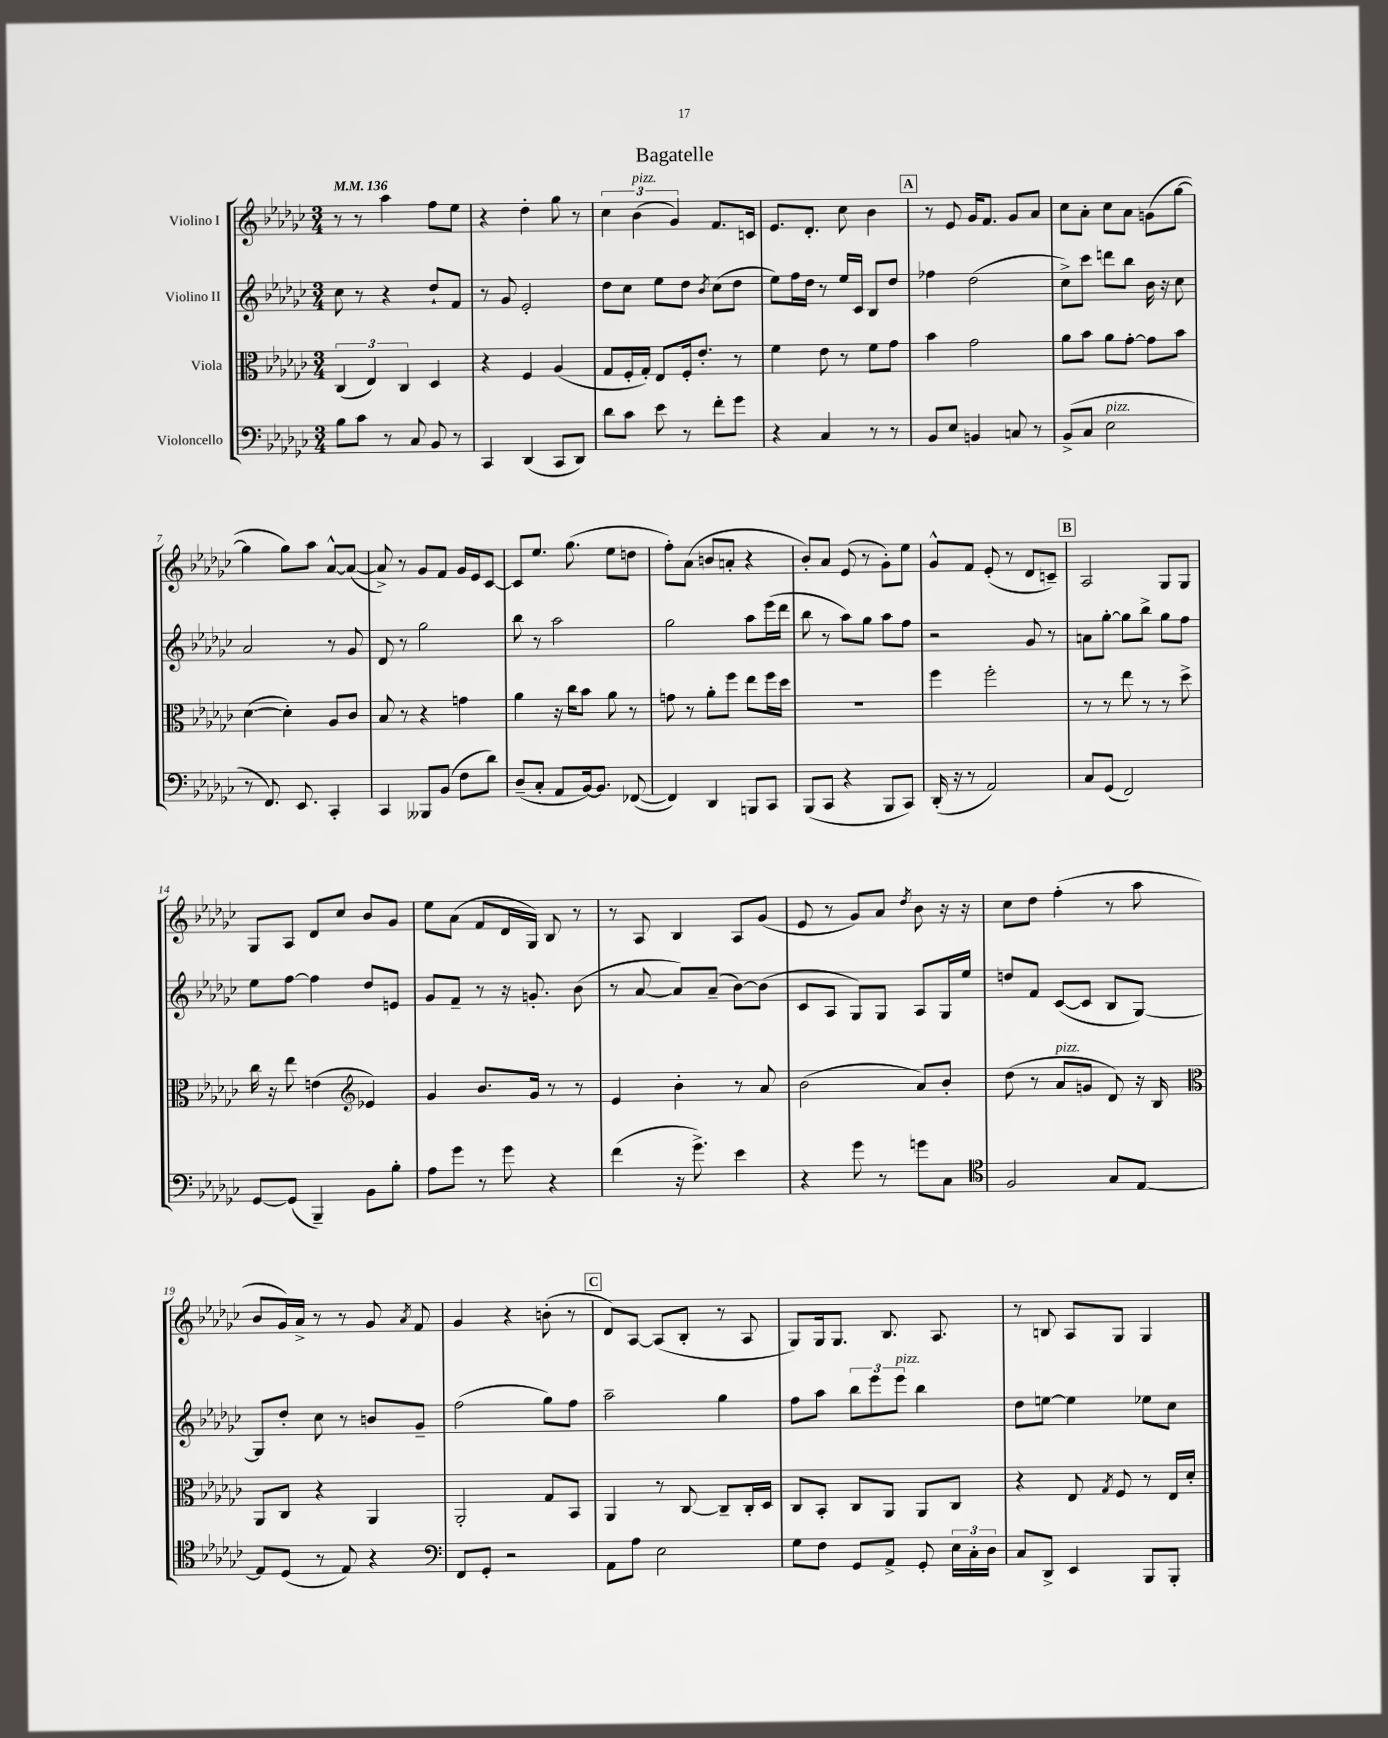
\header { title = "Bagatelle" }
<<
\new StaffGroup <<
\new Staff = "s0" \with { instrumentName = "Violino I" } {
    \clef treble \key ges \major \numericTimeSignature \time 3/4 \tempo 4 = 136
    \autoBeamOff r8 r8 aes''4 f''8[ ees''8] |
    r4 des''4-. ges''8 r8 |
    \tuplet 3/2 { ces''4 bes'4^\markup { \italic "pizz." }( ges'4) } f'8.[ c'16] |
    ees'8.[ des'8.]-. ces''8 bes'4 |
    \mark \markup { \box "A" } r8 ees'8 ges'16[ f'8.] ges'8[ aes'8] |
    ces''8[ aes'8]-. ces''8[ aes'8] g'8[( ges''8]~ |
    ges''4 ges''8[) aes''8] aes'8[~-^ aes'8]~( |
    aes'8->) r8 ges'8[ f'8] ges'16[ ees'16 ces'8]~ |
    ces'8[ ees''8.] ges''8.( ees''8[ d''8] |
    f''8[-.) aes'8]( b'8[ a'8]-. r4 |
    bes'8[-.) aes'8] ees'8( r8 ges'8[-.) ees''8] |
    ges'8[-^ f'8] ees'8-.( r8 des'8[ c'8]--) |
    \mark \markup { \box "B" } aes2 ges8[ ges8] |
    ges8[ aes8] des'8[ ces''8] bes'8[ ges'8] |
    ees''8[ aes'8]( f'8[ des'16 ges16]) bes8 r8 |
    r8 aes8 bes4 aes8[ ges'8]( |
    ees'8 r8 ges'8[) aes'8] \acciaccatura { des''8 } bes'8 r16 r16 |
    ces''8[ des''8] f''4-.( r8 aes''8 |
    bes'8[ ges'16) aes'16]-> r8 r8 ges'8 \acciaccatura { aes'8 } f'8 |
    ges'4 r4 b'8-.( r8 |
    \mark \markup { \box "C" } des'8[) aes8]~ aes8[( bes8]-. r8 aes8 |
    ges8[) ges16 ges8.] bes8. aes8. |
    r8 b8 aes8[ ges8] ges4 \bar "|." |
}
\new Staff = "s1" \with { instrumentName = "Violino II" } {
    \clef treble \key ges \major \numericTimeSignature \time 3/4
    \autoBeamOff ces''8 r8 r4 des''8[-! f'8] |
    r8 ges'8 ees'2-. |
    des''8[ ces''8] ees''8[ des''8] \acciaccatura { bes'8 } ces''8[( des''8] |
    ees''8[) f''16 des''16] r8 ees''16[ ces'16] bes8[ des''8] |
    \mark \markup { \box "A" } fes''4 des''2( |
    ces''8[->) ces'''8] d'''8[ bes''8] bes'16 r16 ces''8 |
    aes'2 r8 ges'8 |
    des'8 r8 ges''2 |
    bes''8 r8 aes''2 |
    ges''2 aes''8[ ees'''16( des'''16] |
    bes''8 r8 aes''8[) ges''8] aes''8[ f''8] |
    r2 ges'8 r8 |
    \mark \markup { \box "B" } a'8[ ges''8]~-. ges''8[ bes''8]-> ges''8[ f''8] |
    ees''8[ f''8]~ f''4 des''8[ e'8] |
    ges'8[ f'8]-- r8 r16 g'8.-. bes'8( |
    r8 aes'8~ aes'8[) aes'8]--( bes'8[~) bes'8]( |
    ces'8[ aes8] ges8[) ges8] aes8[ ges16 ees''16] |
    d''8[ f'8] ces'8[~( ces'8] bes8[ ges8]~) |
    ges8[ des''8]-. ces''8 r8 b'8[ ges'8]-- |
    f''2( ges''8[) f''8] |
    \mark \markup { \box "C" } aes''2-- ges''4 |
    f''8[ aes''8] \tuplet 3/2 { bes''8[ ees'''8 ees'''8]^\markup { \italic "pizz." } } bes''4 |
    des''8[ e''8]~ e''4 ees''8[ ces''8] \bar "|." |
}
\new Staff = "s2" \with { instrumentName = "Viola" } {
    \clef alto \key ges \major \numericTimeSignature \time 3/4
    \autoBeamOff \tuplet 3/2 { ces4( ees4) ces4 } des4 |
    r4 f4 aes4( |
    ges8[ f16-. ges16]-.) ees8[ f16-. ees'8.]-. r8 |
    f'4 ees'8 r8 f'8[ ges'8] |
    \mark \markup { \box "A" } bes'4 ges'2 |
    aes'8[ bes'8] aes'8[ ges'8]~-. ges'8[ bes'8] |
    des'4~( des'4-.) aes8[ ces'8] |
    bes8 r8 r4 g'4 |
    aes'4 r16 ces''16[ bes'8] aes'8 r8 |
    g'8 r8 aes'8[-. f''8] ees''8[ f''16 des''16] |
    R2. |
    f''4 f''2-. |
    \mark \markup { \box "B" } r8 r8 ees''8 r8 r8 des''8-> |
    ces''16 r16 ees''8 e'4( \clef treble ees'4) |
    ges'4 bes'8.[ ges'16] r8 r8 |
    ees'4 bes'4-. r8 aes'8 |
    bes'2( aes'8[) bes'8]-. |
    des''8( r8 aes'8[^\markup { \italic "pizz." } g'8] des'8) r16 bes16 |
    \clef alto aes,8[ ces8] r4 aes,4 |
    aes,2-. ges8[ bes,8] |
    \mark \markup { \box "C" } aes,4 r8 ces8~ ces8[-- ces16-. des16] |
    ces8[ bes,8]-. ces8[ aes,8] aes,8[ ces8] |
    r4 ees8 \acciaccatura { ges8 } f8 r8 ees16[ des'16]-. \bar "|." |
}
\new Staff = "s3" \with { instrumentName = "Violoncello" } {
    \clef bass \key ges \major \numericTimeSignature \time 3/4
    \autoBeamOff bes8[ ces'8] r8 ces8 bes,8 r8 |
    ces,4 des,4( ces,8[ des,8]) |
    des'8[ ces'8] ees'8 r8 f'8[-. ges'8] |
    r4 ces4 r8 r8 |
    \mark \markup { \box "A" } bes,8[ ees8] b,4 c8 r8 |
    bes,8[->( ces8] ees2^\markup { \italic "pizz." } |
    r8 f,8.) ees,8. ces,4-. |
    ces,4 beses,,8[ bes,8]( f8[ des'8]) |
    des8[--( ces8]-. aes,8[ bes,16~) bes,8.] fes,8~( |
    fes,4) des,4 b,,8[ ces,8] |
    bes,,8[( ces,8] r4 bes,,8[ ces,8]) |
    des,16-.( r16 r8 aes,2) |
    \mark \markup { \box "B" } ces8[ ges,8]( f,2) |
    ges,8[~ ges,8]( bes,,4--) bes,8[ bes8]-. |
    aes8[ ges'8] r8 ges'8 r4 |
    f'4( r16 ges'8.->) ees'4 |
    r4 ges'8 r8 g'8[ ces8] |
    \clef tenor f2 ges8[ ees8]~ |
    ees8[ des8]( r8 ees8) r4 |
    \clef bass f,8[ ges,8]-. r2 |
    \mark \markup { \box "C" } aes,8[ aes8] ees2 |
    ges8[ f8] ges,8[ aes,8]-> ges,8-. \tuplet 3/2 { ees16[ ces16-. des16] } |
    ces8[ des,8]-> ees,4 bes,,8[ bes,,8]-. \bar "|." |
}
>>
>>
